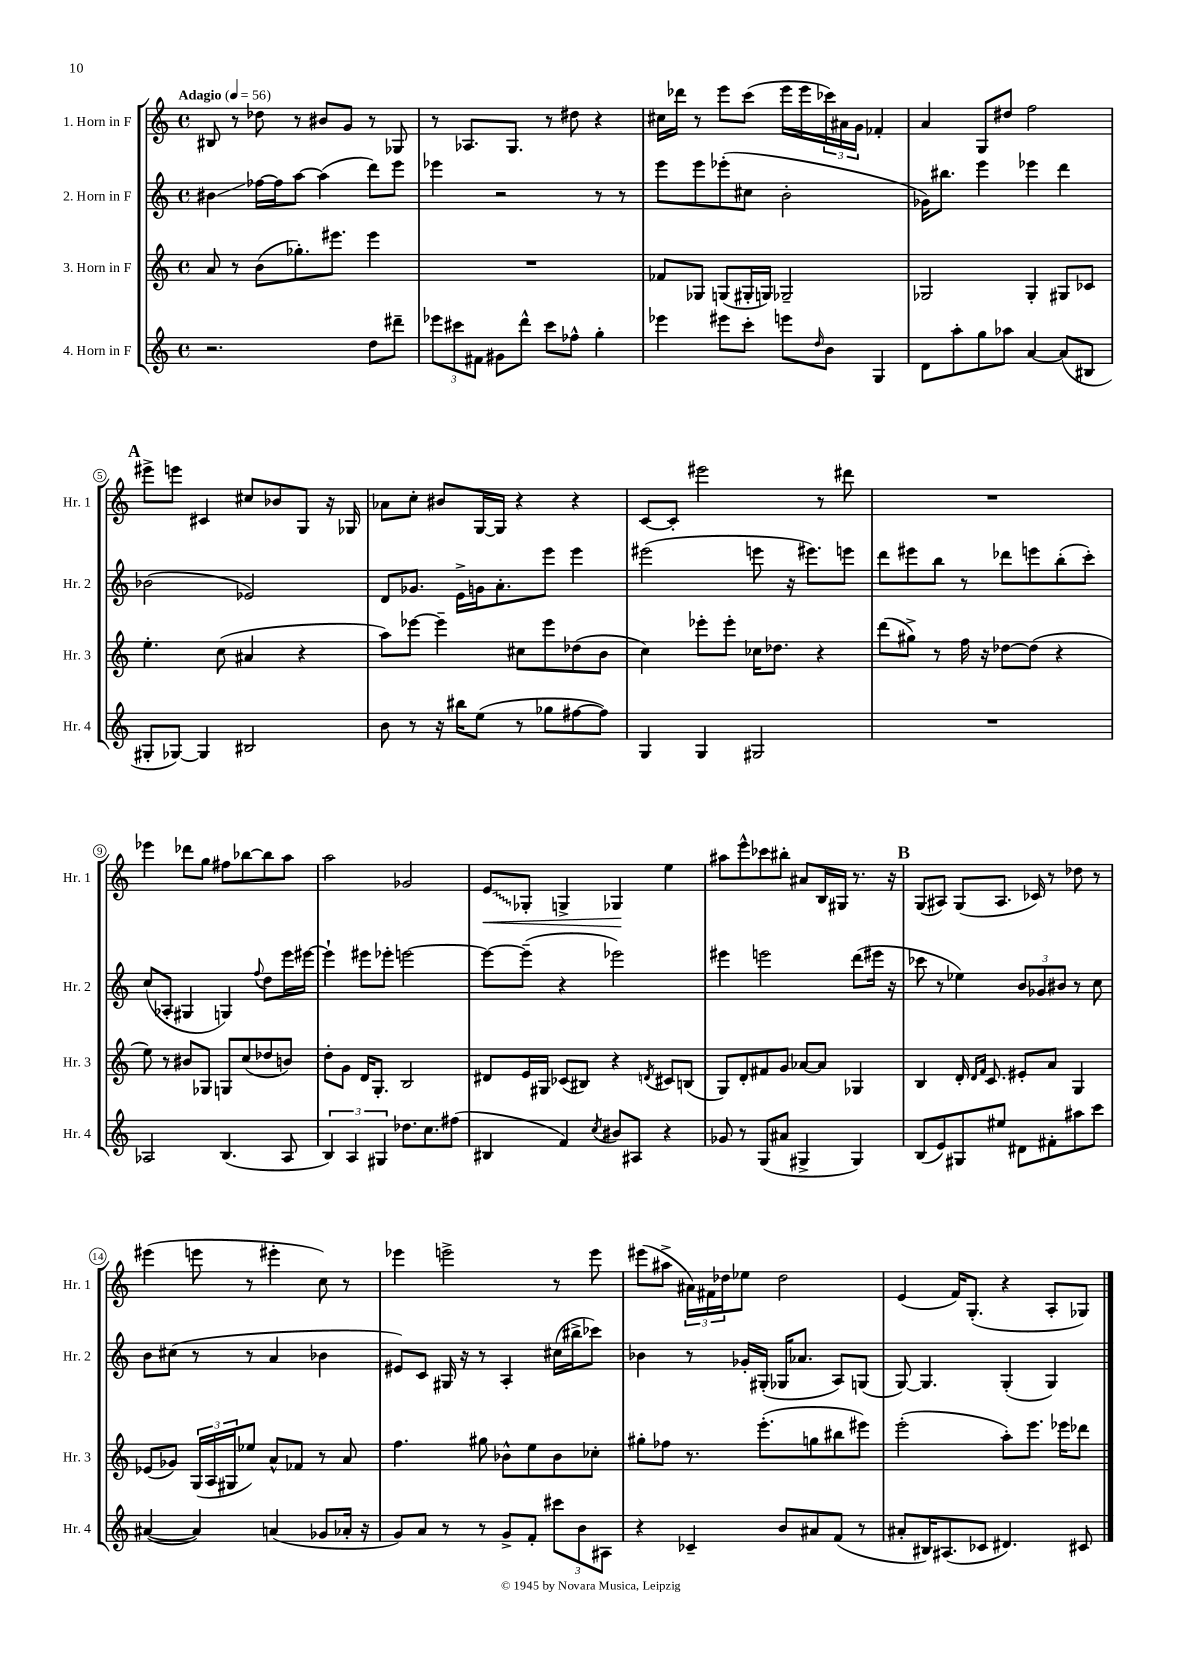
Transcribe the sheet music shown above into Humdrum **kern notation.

**kern	**kern	**kern	**kern
*staff4	*staff3	*staff2	*staff1
*clefG2	*clefG2	*clefG2	*clefG2
*k[]	*k[]	*k[]	*k[]
*M4/4	*M4/4	*M4/4	*M4/4
*met(c)	*met(c)	*met(c)	*met(c)
*MM56	*MM56	*MM56	*MM56
2.r	8a	4b#	8B#
.	8r	.	8r
.	(8b	[16ff-	8dd-
.	.	16ff-]	.
.	8.gg-')	[8aa	8r
.	.	(4aa]	8b#
.	8.eee#	.	.
.	.	.	8g
8dd	4eee#	8ddd)	8r
8ddd#~	.	8eee	8G-
=	=	=	=
12eee-	1r	4eee-	8r
12ccc#	.	.	.
.	.	.	8.A-
12f#	.	.	.
8g#	.	2r	.
.	.	.	8.G
8ddd^^	.	.	.
8ccc#	.	.	8r
8ff-^^	.	.	8dd#
4gg'	.	8r	4r
.	.	8r	.
=	=	=	=
4eee-	8f-	8eee	16cc#
.	.	.	16ddd-
.	8G-	8eee	8r
8eee#	(8G	(8eee-'	8eee
8ccc'	16G#'	8cc#	(8ccc
.	16G)	.	.
8eee	2G-~	2b'	16eee
.	.	.	16eee
16qqdd	.	.	.
8b	.	.	24ccc-)
.	.	.	24a#
.	.	.	24g
4G	.	.	4f-'
=	=	=	=
8d	2G-	16g-)	4a
.	.	8.bb#	.
8aa'	.	.	.
8gg	.	4eee	8G
8aa-	.	.	8dd#
[4a	4G-'	4eee-	2ff
(8a]	8G#	4ddd	.
8B#	8c-	.	.
=	=	=	=
8G#'	4.ee'	(2b-	8eee#^
[8G-)	.	.	8eee
4G-]	.	.	4c#
.	(8cc	.	.
2B#	4a#	2e-)	8cc#
.	.	.	8b-
.	4r	.	8G
.	.	.	16r
.	.	.	16G-
=	=	=	=
8b	8aa)	8d	8a-
8r	[8eee-	8.g-	8cc'
16r	4eee-~]	.	8b#
16bb#	.	16e^	.
(8ee	.	16g	[16G
.	.	8.a'	16G]
8r	8cc#	.	4r
8gg-	8eee-	8eee	.
[8ff#	(8dd-	4eee	4r
8ff#])	8b	.	.
=	=	=	=
4G	4cc)	(2eee#	[8c
.	.	.	8c']
4G	8eee-'	.	2eee#
.	8eee-'	.	.
2G#	16cc-	8eee	.
.	8.dd-	.	.
.	.	16r	.
.	.	8.eee#)	.
.	4r	.	8r
.	.	8eee	8ddd#
=	=	=	=
1r	(8ddd	8ddd	1r
.	8gg#^)	8eee#	.
.	8r	8bb	.
.	16ff	8r	.
.	16r	.	.
.	[8dd-	8ddd-	.
.	(8dd-]	8eee	.
.	4r	(8bb'	.
.	.	8ccc')	.
=	=	=	=
2A-	8ee)	(8cc	4eee-
.	8r	8A-'	.
.	8b#	4G#	8ddd-
.	8G-	.	8gg
(4.B	8G	4G)	8ff#
.	(8cc	.	[8bb-
.	.	8qqff	.
.	8dd-	8dd	8bb-]
8A-	8b)	16eee	8aa
.	.	[16eee#	.
=	=	=	=
6B)	8dd'	4eee#`]	2aa
.	8g	.	.
6A	.	.	.
.	16d	8eee#	.
.	8.G'	.	.
6G#	.	.	.
.	.	8eee-'	.
8.dd-	2B	[2eee	2g-
8.cc	.	.	.
(8ff#	.	.	.
=	=	=	=
4B#	8d#	8eee_	8e
.	16e	(8eee~]	8G-'
.	16G#	.	.
4f)	(8c-	4r	4G^
.	8B#)	.	.
8qcc	.	.	.
8b#	4r	2eee-)	4G-
8A#	.	.	.
.	8qd	.	.
4r	8c#	.	4ee
.	(8B	.	.
=	=	=	=
8g-	8G)	4eee#	8aa#
8r	8d'	.	8eee^^
(8G	8f#	2eee	8ccc-
8a#	8g	.	8bb#'
4G#^	[8a-	.	8a#
.	8a-]	.	16B
.	.	.	16G#
4G#)	4G-	(8ddd	8.r
.	.	16eee#	.
.	.	16r	16r
=	=	=	=
(8B	4B	8ccc-	(8G
8e)	.	8r	8A#)
8G#	16d'	4ee-)	(8G
.	16qqd	.	.
.	16qqf	.	.
.	8.c	.	.
8ee#	.	.	8.A#
8d#	8e#'	12b	.
.	.	.	16c-)
.	.	12g-	.
8f#'	8a	.	8r
.	.	12b#	.
8aa#	4G	8r	8dd-
8ccc	.	8cc	8r
=	=	=	=
([4a#	(8e-	8b	(4eee#
.	8g-)	(8cc#	.
4a#])	(24G	8r	8eee
.	24A	.	.
.	24G#	.	.
.	8ee-)	8r	8r
(4a	8a^^	4a	4eee#'
.	8f-	.	.
8g-	8r	4b-	8cc)
16a-'	8a	.	8r
16r	.	.	.
=	=	=	=
8g)	4.ff	8e#)	4eee-
8a	.	8c	.
8r	.	16G#	2eee^
.	.	16r	.
8r	8gg#	8r	.
8g^	8b-^^	4A'	.
8f'	8ee	.	.
12ccc#	8b-	(16cc#	8r
.	.	16bb#^	.
12b	.	.	.
.	8cc-'	8ccc-)	8eee
12A#	.	.	.
=	=	=	=
4r	8gg#'	4b-	(8eee#
.	8ff-	.	8aa#^
4c-~	8.r	8r	24a#)
.	.	.	24f#
.	.	.	24dd-
.	.	16g-'	8ee-
.	(8.eee'	(16G#'	.
8b	.	16G-	2dd-
.	.	8.a-	.
8a#	8gg	.	.
(8f	8bb#	8A)	.
8r	8eee#)	(8G	.
=	=	=	=
8a#'	(2eee'	[8G)	(4e
16B#)	.	4.G]	.
(8.A#	.	.	.
.	.	.	16f)
.	.	.	(8.G'
8c-	.	.	.
4.d#)	8aa')	(4G'	4r
.	8.eee	.	.
.	.	4G)	8A'
.	16eee-	.	.
8c#	8ddd-	.	8G-)
==	==	==	==
*-	*-	*-	*-
